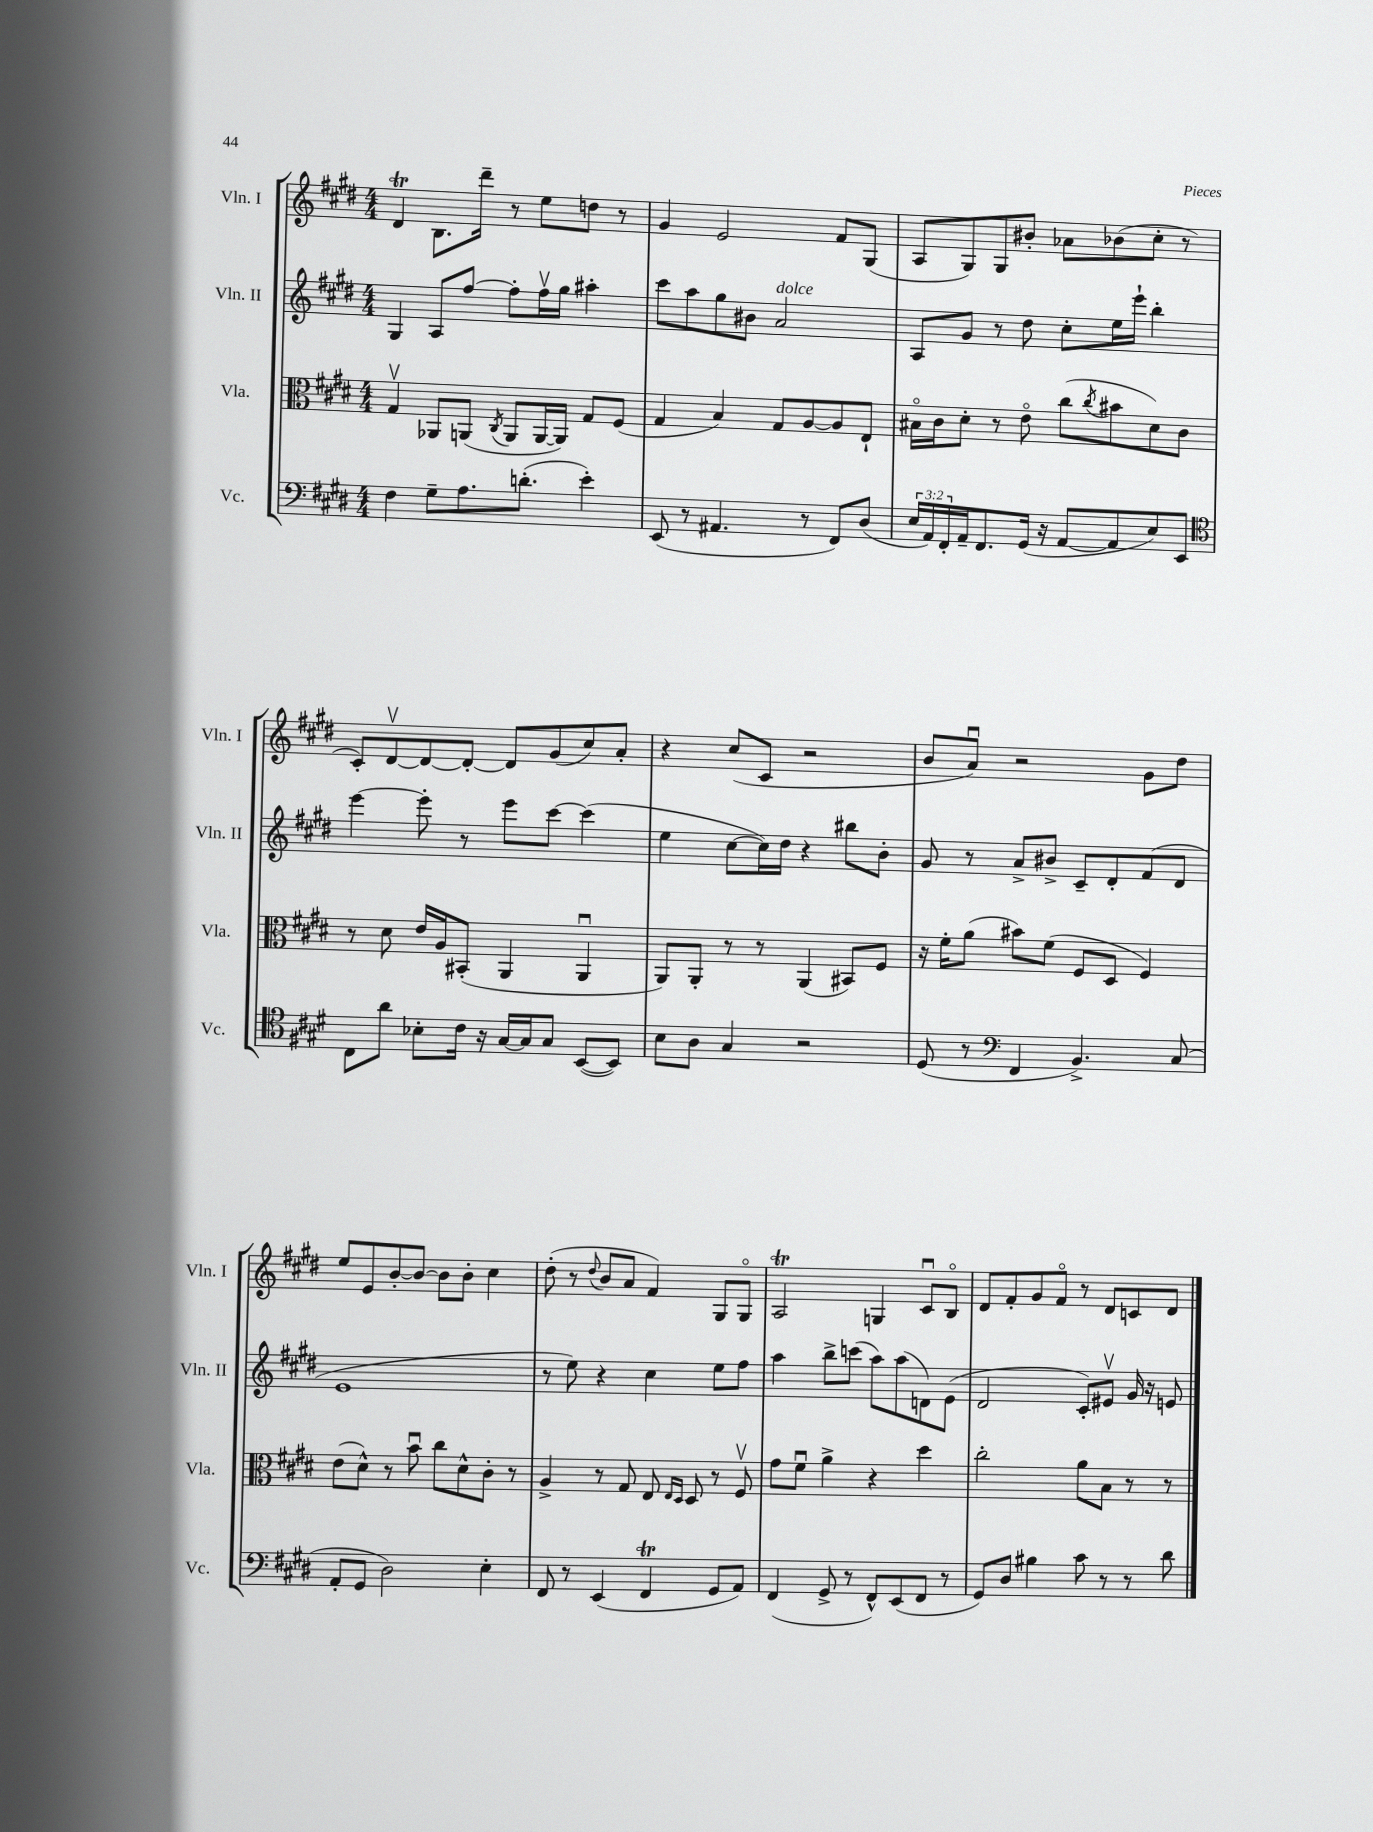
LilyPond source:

<<
\new StaffGroup <<
\new Staff = "s0" \with { instrumentName = "Vln. I" shortInstrumentName = "Vln. I" } {
    \clef treble \key e \major \numericTimeSignature \time 4/4
    dis'4\trill b8. dis'''16-- r8 e''8 d''8 r8 |
    gis'4 e'2 fis'8 gis8( |
    a8 gis8) gis8 bis'8-. aes'8 bes'8( cis''8-. r8 |
    cis'8-.) dis'8~\upbow dis'8~ dis'8~-. dis'8 gis'8( cis''8) a'8-. |
    r4 cis''8( cis'8 r2 |
    b'8 a'8\downbow) r2 gis'8 dis''8 |
    e''8 e'8 b'8~-. b'8~ b'8 b'8-. cis''4 |
    dis''8-.( r8 \appoggiatura { dis''8 } b'8 a'8 fis'4) gis8 gis8\flageolet |
    a2\trill g4 cis'8\downbow b8\flageolet |
    dis'8 fis'8-. gis'8 fis'8\flageolet r8 dis'8 c'8 dis'8 \bar "|." |
}
\new Staff = "s1" \with { instrumentName = "Vln. II" shortInstrumentName = "Vln. II" } {
    \clef treble \key e \major \numericTimeSignature \time 4/4
    gis4 a8 fis''8~ fis''8-. fis''16\upbow gis''16 ais''4-. |
    cis'''8 a''8 gis''8 bis'8 a'2^\markup { \italic "dolce" } |
    a8 gis'8 r8 dis''8 cis''8-. e''16 e'''16-! b''4-. |
    e'''4~ e'''8-. r8 e'''8 cis'''8~ cis'''4( |
    e''4 cis''8~ cis''16) dis''16 r4 bis''8 b'8-. |
    gis'8 r8 a'8-> bis'8-> cis'8-- dis'8-. fis'8( dis'8 |
    e'1 |
    r8 e''8) r4 cis''4 e''8 fis''8 |
    a''4 b''8-> c'''8( a''8) a''8( d'8) e'8( |
    dis'2 cis'8-.) eis'8\upbow gis'16 r16 e'8 \bar "|." |
}
\new Staff = "s2" \with { instrumentName = "Vla." shortInstrumentName = "Vla." } {
    \clef alto \key e \major \numericTimeSignature \time 4/4
    gis4\upbow aes,8 a,8( \acciaccatura { cis8 } a,8 a,16~ a,16) gis8 fis8( |
    gis4 b4) gis8 a8~ a8 e8-! |
    bis16\flageolet cis'16 dis'8-. r8 e'8\flageolet cis''8( \acciaccatura { cis''8 } bis'8 dis'8) cis'8 |
    r8 dis'8 e'16 a16 bis,8-.( a,4 a,4\downbow |
    a,8) a,8-. r8 r8 a,4( bis,8) fis8 |
    r16 fis'16-. a'8( bis'8) fis'8( fis8 dis8 fis4) |
    e'8( dis'8-^) r8 b'8\downbow cis''8 dis'8-^ cis'8-. r8 |
    a4-> r8 gis8 e8 \grace { e16 dis16 } dis8 r8 fis8\upbow |
    gis'8 fis'8\downbow a'4-> r4 dis''4 |
    cis''2-. a'8 b8 r8 r8 \bar "|." |
}
\new Staff = "s3" \with { instrumentName = "Vc." shortInstrumentName = "Vc." } {
    \clef bass \key e \major \numericTimeSignature \time 4/4 \override Staff.TupletNumber.text = #tuplet-number::calc-fraction-text
    fis4 gis8-- a8. d'8.-.( e'4-.) |
    e,8( r8 ais,4. r8 fis,8) dis8( |
    \tuplet 3/2 { e16 a,16) fis,16-. } a,16-- fis,8. gis,16( r16 a,8~ a,8 e8) e,8 |
    \clef tenor cis8 a'8 bes8-. cis'16 r16 gis16~ gis16 gis8 b,8~( b,8) |
    b8 a8 gis4 r2 |
    dis8( r8 \clef bass fis,4 b,4.->) cis8( |
    a,8-. gis,8 dis2) e4-. |
    fis,8 r8 e,4( fis,4\trill gis,8 a,8) |
    fis,4( gis,8-> r8 fis,8-^) e,8( fis,8 r8 |
    gis,8) dis8 bis4 cis'8 r8 r8 dis'8 \bar "|." |
}
>>
>>
\layout { \context { \Score \remove "Bar_number_engraver" } }
